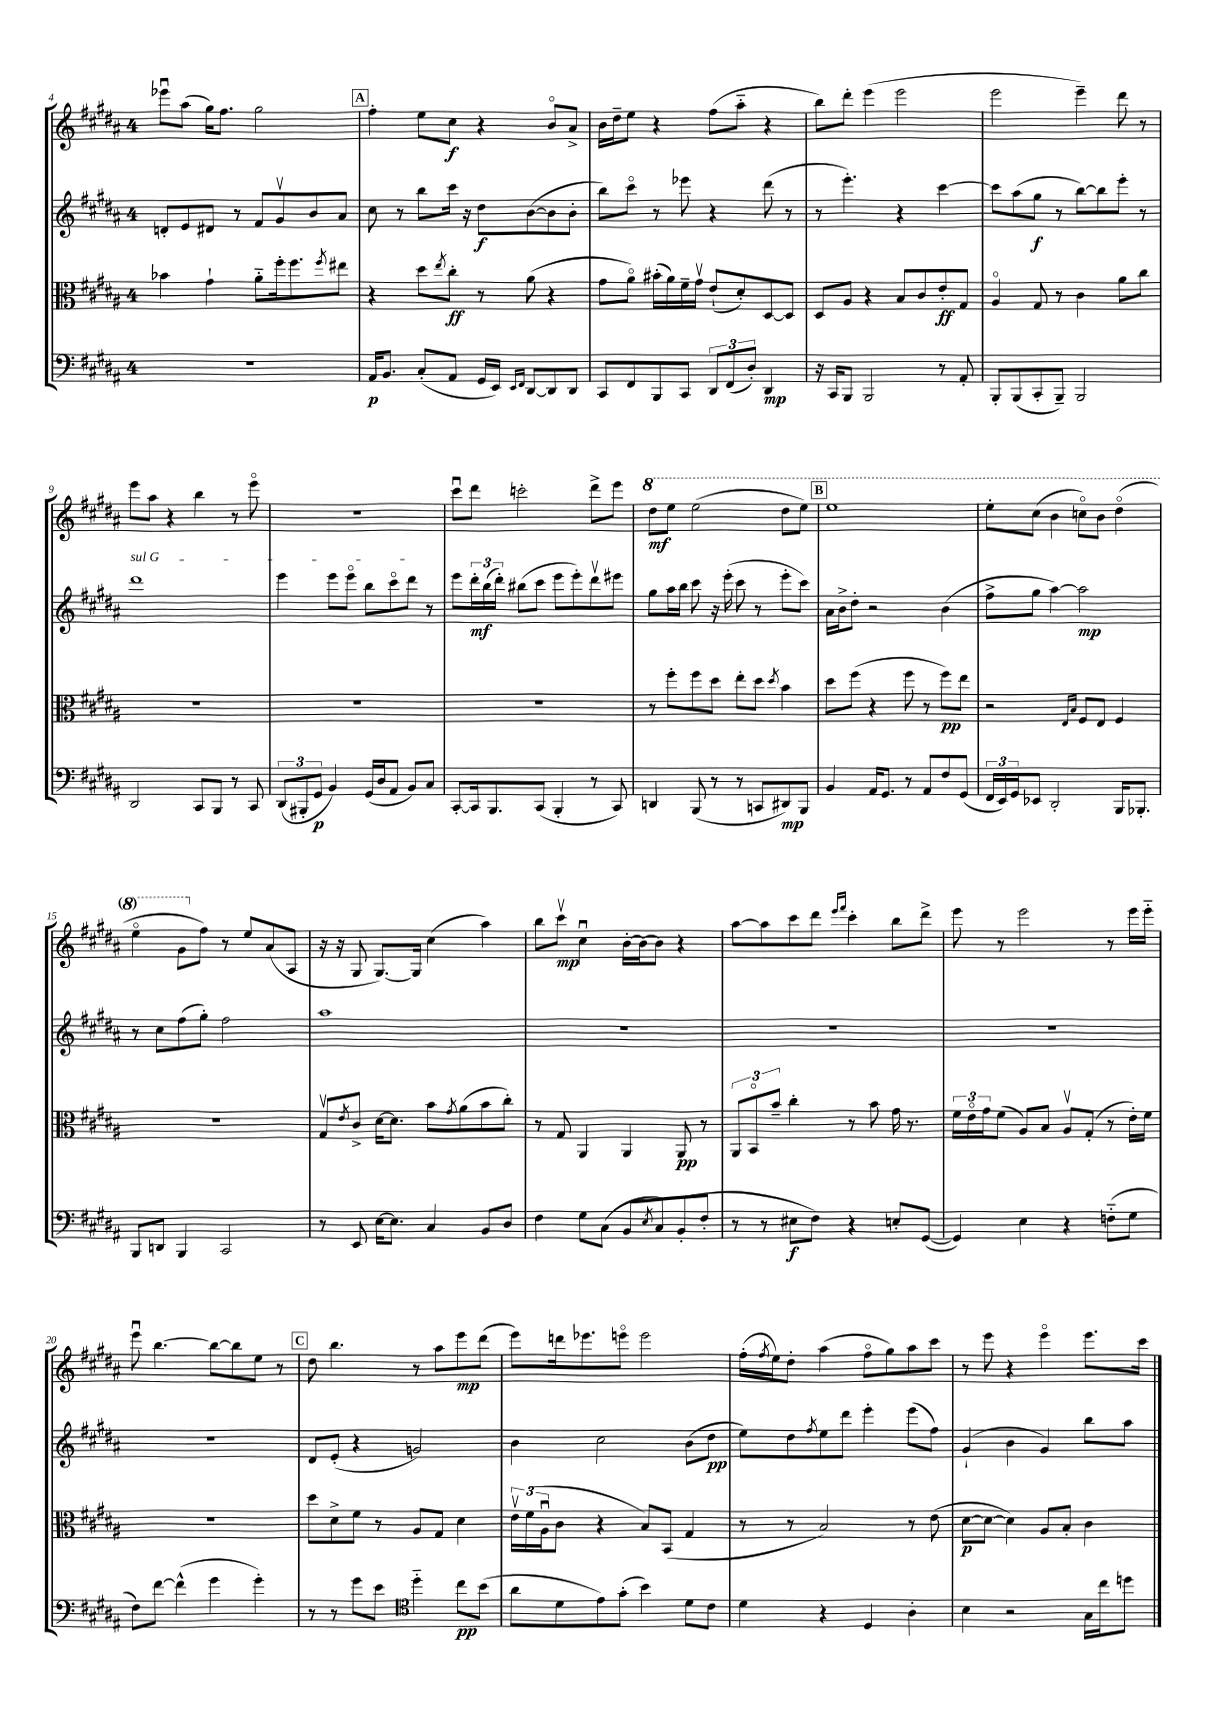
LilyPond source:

<<
\new StaffGroup <<
\new Staff = "s0" {
    \clef treble \key b \major \once \override Staff.TimeSignature.style = #'single-digit \time 4/4
    ees'''8\downbow ais''8( gis''16) fis''8. gis''2 |
    \mark \markup { \box "A" } fis''4-. e''8 cis''8\f r4 b'8\flageolet ais'8-> |
    b'16 dis''16-- e''8 r4 fis''8( ais''8-_ r4 |
    b''8) dis'''8-. e'''4( e'''2 |
    e'''2 e'''4--) dis'''8 r8 |
    e'''8 ais''8 r4 b''4 r8 e'''8\flageolet |
    R1 |
    cis'''8\downbow dis'''8 c'''2-. dis'''8-> e'''8 |
    \ottava #1 dis'''8\mf e'''8 e'''2( dis'''8 e'''8) |
    \mark \markup { \box "B" } e'''1 |
    e'''8-. cis'''8( b''4 c'''8\flageolet) b''8 dis'''4\flageolet( |
    e'''4\flageolet gis''8 \ottava #0 fis''8) r8 e''8 ais'8( ais8 |
    r16 r16 gis8 gis8.~) gis16 cis''4( ais''4) |
    b''8 cis'''8\upbow\mp cis''4\downbow b'16~-. b'16~ b'8 r4 |
    ais''8~ ais''8 cis'''8 dis'''8 \grace { e'''16 fis'''16 } cis'''4-. b''8 dis'''8-> |
    e'''8 r8 e'''2 r8 e'''16 e'''16-_ |
    e'''8\downbow b''4.~ b''8~ b''8 e''8 r8 |
    \mark \markup { \box "C" } dis''8 b''4. r8 ais''8 e'''8\mp dis'''8( |
    e'''8) d'''16 ees'''8. e'''8\flageolet e'''2 |
    fis''16-.( \acciaccatura { fis''8 } e''16) dis''8-. ais''4( fis''8\flageolet gis''8) ais''8 cis'''8 |
    r8 e'''8 r4 e'''4\flageolet e'''8. cis'''16 \bar "|." |
}
\new Staff = "s1" {
    \clef treble \key b \major \once \override Staff.TimeSignature.style = #'single-digit \time 4/4
    d'8-. e'8 dis'8 r8 fis'8 gis'8\upbow b'8 ais'8 |
    \mark \markup { \box "A" } cis''8 r8 b''8 cis'''16 r16 dis''8\f b'8~( b'8 b'8-. |
    b''8) cis'''8\flageolet r8 ees'''8 r4 dis'''8( r8 |
    r8 e'''4.-.) r4 cis'''4~ |
    cis'''8 ais''8( gis''8\f r8 b''8~) b''8 e'''8-. r8 |
    \once \override TextSpanner.bound-details.left.text = \markup { \italic "sul G" } dis'''1\startTextSpan |
    e'''4 e'''8 e'''8\flageolet b''8 cis'''8\flageolet dis'''8\stopTextSpan r8 |
    e'''8 \tuplet 3/2 { dis'''16-.\mf b''16( dis'''16-.) } bis''8( cis'''8 e'''8 e'''8-.) dis'''8\upbow eis'''8 |
    gis''8 ais''16 b''16 cis'''8 r16 e'''16-.( cis'''8 r8 e'''8-. cis'''8) |
    \mark \markup { \box "B" } ais'16 b'16-> dis''8-. r2 b'4( |
    fis''8-> gis''8 ais''4~) ais''2\mp |
    r8 cis''8 fis''8( gis''8-.) fis''2 |
    ais''1 |
    R1 |
    R1 |
    R1 |
    R1 |
    \mark \markup { \box "C" } dis'8 e'8-.( r4 g'2) |
    b'4 cis''2 b'8( dis''8\pp |
    e''8) dis''8 \acciaccatura { fis''8 } e''8 dis'''8 e'''4-. e'''8( fis''8) |
    gis'4-!( b'4 gis'4) b''8 ais''8 \bar "|." |
}
\new Staff = "s2" {
    \clef alto \key b \major \once \override Staff.TimeSignature.style = #'single-digit \time 4/4
    bes'4 gis'4-! ais'8-_ fis''16-. fis''8. \acciaccatura { fis''8 } eis''8 |
    \mark \markup { \box "A" } r4 dis''8 \acciaccatura { e''8 } cis''8-.\ff r8 ais'8( r4 |
    gis'8 ais'8\flageolet) bis'16-.( ais'16) fis'16-- gis'16\upbow e'8-!( dis'8-.) dis8~ dis8 |
    dis8 ais8 r4 b8 cis'8 e'8-.\ff gis8 |
    ais4\flageolet gis8 r8 cis'4 ais'8 cis''8 |
    R1 |
    R1 |
    R1 |
    r8 fis''8-. fis''8 dis''8 e''8-. dis''8 \acciaccatura { dis''8 } b'4 |
    \mark \markup { \box "B" } dis''8 fis''8( r4 fis''8 r8 fis''8\pp) e''8 |
    r2 \grace { e16 b16 } fis8 e8 fis4 |
    r1 |
    gis8\upbow \acciaccatura { e'8 } cis'8-> dis'16~ dis'8. b'8 \acciaccatura { gis'8 } ais'8( b'8 cis''8-.) |
    r8 gis8 ais,4 ais,4 ais,8\pp r8 |
    \tuplet 3/2 { ais,8 b,8\flageolet b'8-- } cis''4-. r8 b'8 gis'16 r8. |
    \tuplet 3/2 { fis'16 e'16\flageolet gis'16 } fis'8( ais8) b8 ais8\upbow gis8-.( r8 e'16-.) fis'16 |
    R1 |
    \mark \markup { \box "C" } dis''8 dis'8-> fis'8 r8 ais8 gis8 dis'4 |
    \tuplet 3/2 { e'16\upbow fis'16( ais16\downbow } cis'8 r4 b8) b,8( gis4 |
    r8 r8 b2) r8 e'8( |
    dis'8~\p dis'8~ dis'4) ais8 b8-. cis'4 \bar "|." |
}
\new Staff = "s3" {
    \clef bass \key b \major \once \override Staff.TimeSignature.style = #'single-digit \time 4/4
    R1 |
    \mark \markup { \box "A" } ais,16\p b,8. cis8-.( ais,8 gis,16 e,16) \grace { e,16 fis,16 } dis,8~ dis,8 dis,8 |
    cis,8 fis,8 b,,8 cis,8 \tuplet 3/2 { dis,8 fis,8( dis8-.) } dis,4\mp |
    r16 cis,16 b,,8 b,,2 r8 ais,8-. |
    b,,8-. b,,8( cis,8-. b,,8--) b,,2 |
    dis,2 cis,8 b,,8 r8 cis,8 |
    \tuplet 3/2 { dis,8( bis,,8-. gis,8\p } b,4) gis,16( dis16 ais,8 b,8) cis8 |
    cis,8~-. cis,16 b,,8. cis,8( b,,4-. r8 cis,8) |
    d,4 b,,8( r8 r8 c,8 dis,8\mp) b,,8 |
    \mark \markup { \box "B" } b,4 ais,16 gis,8. r8 ais,8 fis8 gis,8( |
    \tuplet 3/2 { fis,16 e,16) gis,16 } ees,8 dis,2-. b,,16 bes,,8.-. |
    b,,8 d,8 b,,4 cis,2 |
    r8 e,8 e16~ e8. cis4 b,8 dis8 |
    fis4 gis8 cis8( b,8 \acciaccatura { e8 } cis8) b,8-.( fis8-. |
    r8 r8 eis8\f fis8) r4 e8-. gis,8~( |
    gis,4) e4 r4 f8-_( gis8 |
    fis8) fis'8~ fis'4-^( gis'4 gis'4-.) |
    \mark \markup { \box "C" } r8 r8 gis'8 e'8 \clef tenor dis''4-_ cis''8\pp b'8( |
    ais'8 dis'8 e'8) gis'8-.( b'4) dis'8 cis'8 |
    dis'4 r4 dis4 ais4-. |
    b4 r2 gis16 cis''16 d''8 \bar "|." |
}
>>
>>
\layout { \context { \Score currentBarNumber = #4 } }
